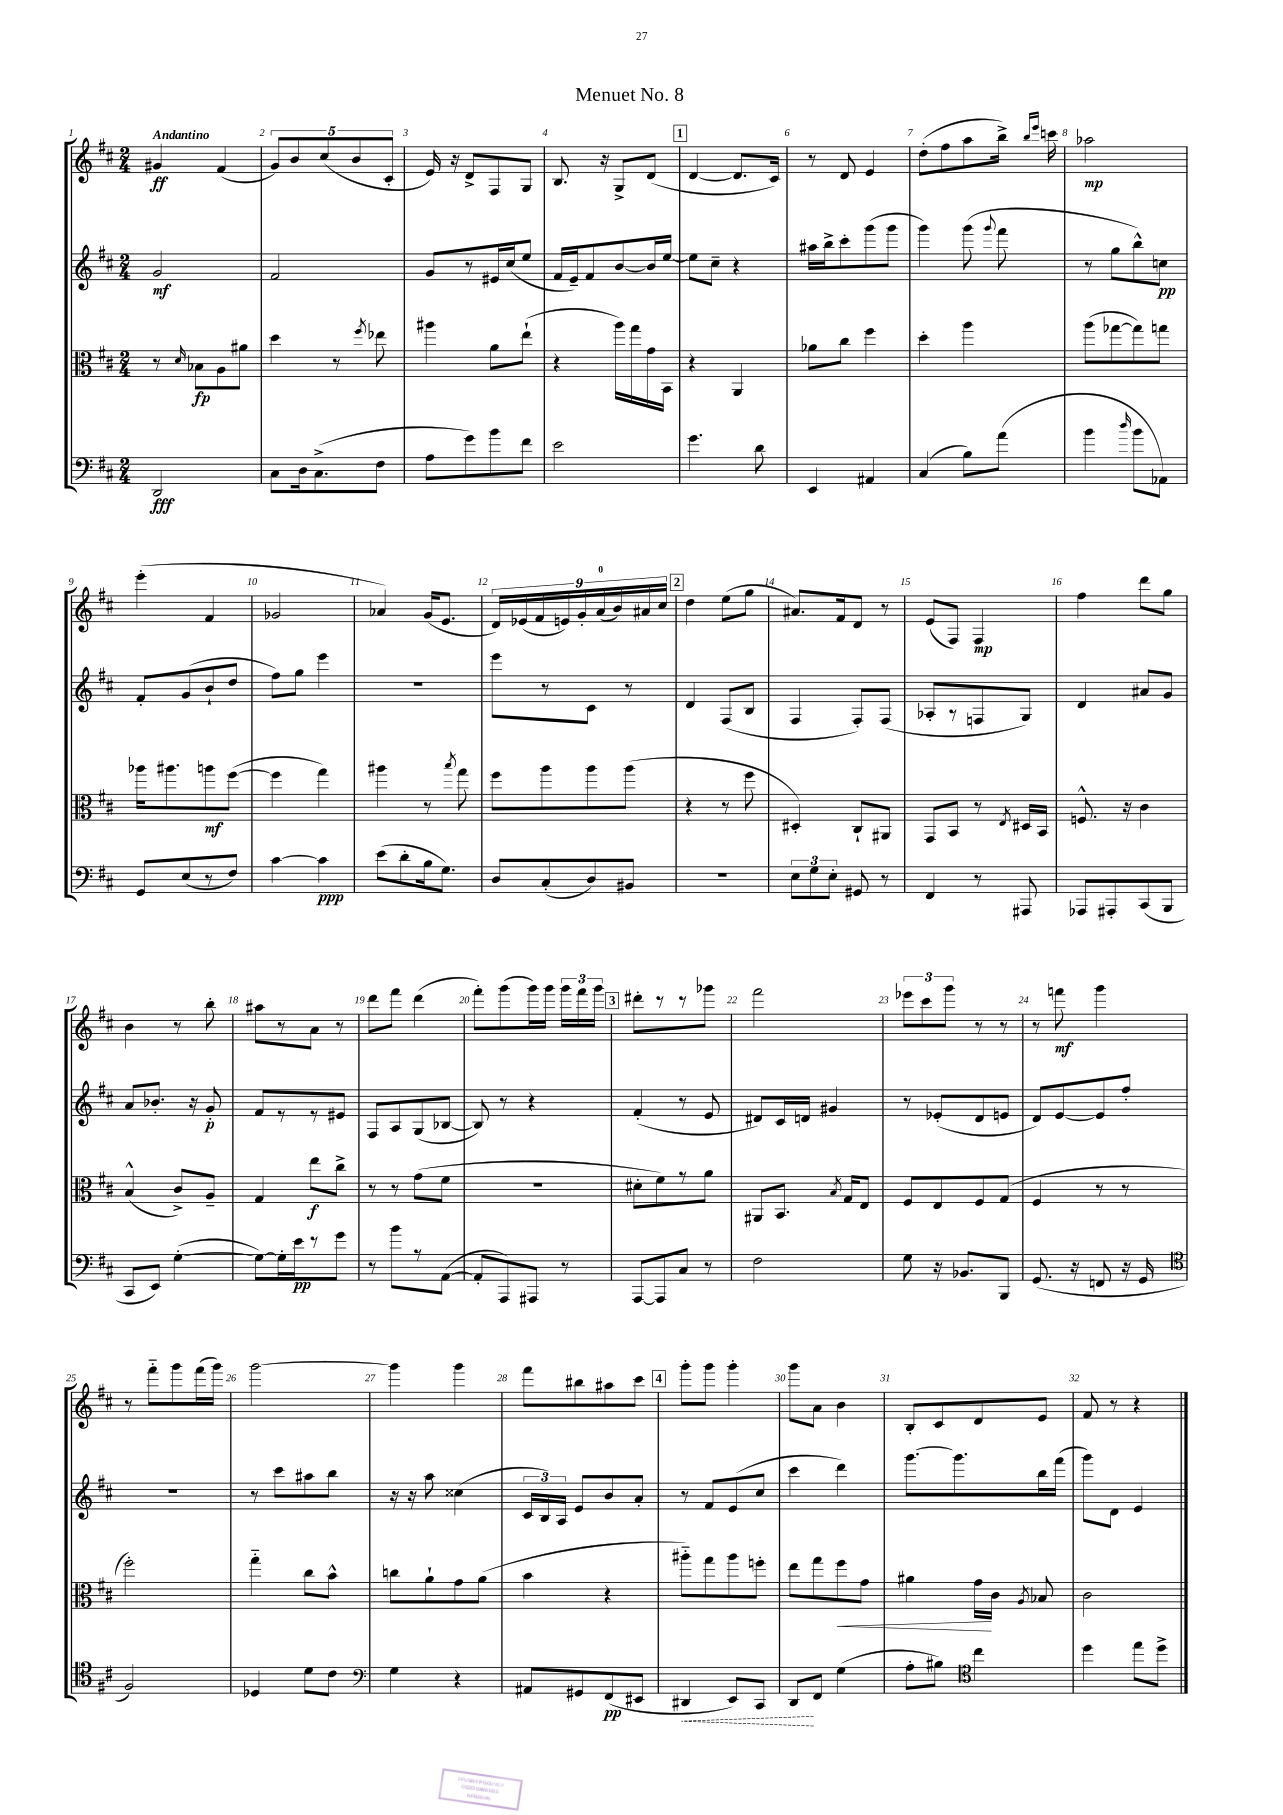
\header { title = "Menuet No. 8" }
<<
\new StaffGroup <<
\new Staff = "s0" {
    \clef treble \key d \major \numericTimeSignature \time 2/4 \tempo "Andantino"
    \autoBeamOff gis'4\ff fis'4( |
    \tuplet 5/4 { g'8[) b'8 cis''8( b'8 cis'8]-. } |
    e'16) r16 d'8[-> fis8 g8] |
    b8. r16 g8[-> d'8]( |
    \mark \markup { \box "1" } d'4~ d'8.[ cis'16]) |
    r8 d'8 e'4 |
    d''8[-.( fis''8 a''8 b''16]->) \grace { b''16[ e'''16] } c'''16 |
    aes''2\mp |
    e'''4-.( fis'4 |
    ges'2 |
    aes'4) g'16[( e'8.] |
    \tuplet 9/8 { d'16[) ees'16( fis'16 e'16) g'16-. a'16-0( b'16) ais'16 cis''16] } |
    \mark \markup { \box "2" } d''4 e''8[( g''8] |
    ais'8.[) fis'16 d'8] r8 |
    e'8[( fis8]) fis4\mp |
    fis''4 d'''8[ g''8] |
    b'4 r8 b''8-. |
    ais''8[ r8 a'8] r8 |
    d'''8[ fis'''8] d'''4( |
    fis'''8[-.) g'''8( g'''16) g'''16] \tuplet 3/2 { g'''16[ fis'''16 g'''16] } |
    \mark \markup { \box "3" } dis'''8[-. r8 r8 ges'''8] |
    fis'''2 |
    \tuplet 3/2 { ees'''8[ cis'''8 g'''8] } r8 r8 |
    r8 f'''8\mf g'''4 |
    r8 fis'''8[-_ g'''8 fis'''16( g'''16]) |
    g'''2~ |
    g'''4 g'''4 |
    fis'''8[ bis''8 ais''8 cis'''8] |
    \mark \markup { \box "4" } g'''8[-. g'''8] g'''4-. |
    g'''8[ a'8] b'4 |
    b8[-. cis'8 d'8 e'8] |
    fis'8 r8 r4 \bar "|." |
}
\new Staff = "s1" {
    \clef treble \key d \major \numericTimeSignature \time 2/4
    \autoBeamOff g'2\mf |
    fis'2 |
    g'8[ r8 eis'16 cis''16( e''8] |
    fis'16[ e'16--) fis'8 b'8~ b'16 e''16]~ |
    \mark \markup { \box "1" } e''8[ cis''8]-- r4 |
    ais''16[ b''16-> cis'''8-. g'''8( g'''8] |
    g'''4) g'''8( \appoggiatura { g'''8 } fis'''8 |
    r8 g''8[ b''8-^) c''8]\pp |
    fis'8[-. g'8( b'8-! d''8] |
    fis''8[) g''8] e'''4 |
    R2 |
    e'''8[ r8 cis'8] r8 |
    \mark \markup { \box "2" } d'4 fis8[( b8] |
    fis4 fis8[-.) fis8]( |
    aes8[-. r8 f8 g8]) |
    d'4 ais'8[ g'8] |
    a'8[ bes'8.]-. r16 g'8-.\p |
    fis'8[ r8 r8 eis'8] |
    fis8[ a8 g8( bes8]~ |
    bes8) r8 r4 |
    \mark \markup { \box "3" } fis'4-.( r8 e'8 |
    dis'8[) cis'16 d'16] gis'4 |
    r8 ees'8[-.( d'8 e'8] |
    d'8[) e'8~ e'8 fis''8]-. |
    r2 |
    r8 cis'''8[ ais''8 b''8] |
    r16 r16 a''8 cisis''4( |
    \tuplet 3/2 { cis'16[ b16) a16] } e'8[ b'8 a'8]-. |
    \mark \markup { \box "4" } r8 fis'8[ e'8( cis''8] |
    cis'''4 d'''4) |
    g'''8.[~ g'''8. b''16 fis'''16]( |
    g'''8[) d'8] e'4 \bar "|." |
}
\new Staff = "s2" {
    \clef alto \key d \major \numericTimeSignature \time 2/4
    \autoBeamOff r8 \grace { d'16 } bes8[\fp a8 ais'8] |
    d''4 r8 \acciaccatura { fis''8 } ees''8 |
    ais''4 a'8[ e''8]-!( |
    r4 a''16[) g''16 g'16 b,16] |
    \mark \markup { \box "1" } r4 a,4 |
    aes'8[ cis''8] fis''4 |
    d''4-. a''4 |
    a''8[( ges''8~ ges''8) g''8] |
    aes''16[ ais''8. a''8\mf fis''8]~( |
    fis''4 g''4) |
    ais''4 r8 \acciaccatura { b''8 } g''8 |
    fis''8[ a''8 a''8 a''8]( |
    \mark \markup { \box "2" } r4 r8 fis''8 |
    dis4-.) cis8[-! ais,8] |
    g,8[ b,8] r8 \acciaccatura { e8 } dis16[ b,16] |
    f8.-^ r16 cis'4 |
    b4-^( cis'8[->) a8]-- |
    g4 e''8[\f cis''8]-> |
    r8 r8 g'8[( fis'8] |
    R2 |
    \mark \markup { \box "3" } dis'8[-. fis'8) r8 a'8] |
    ais,8[ b,8.] \acciaccatura { b8 } g16[ e8] |
    fis8[ e8 fis8 g8]( |
    fis4 r8 r8 |
    fis''2-.) |
    g''4-_ cis''8[ b'8]-^ |
    c''8[ a'8-! g'8 a'8]( |
    b'4 r4 |
    \mark \markup { \box "4" } ais''8[-_) g''8 ais''8 f''8]-. |
    e''8[ g''8 fis''8\< g'8] |
    ais'4 g'16[\! cis'16] \acciaccatura { a8 } bes8 |
    cis'2 \bar "|." |
}
\new Staff = "s3" {
    \clef bass \key d \major \numericTimeSignature \time 2/4
    \autoBeamOff d,2\fff |
    cis8[ d16 cis8.->( fis8] |
    a8[ g'8) b'8 fis'8] |
    e'2 |
    \mark \markup { \box "1" } g'4. d'8 |
    e,4 ais,4 |
    cis4( b8[) a'8]( |
    b'4 \grace { d''16 } b'8[ aes,8]) |
    g,8[ e8( r8 fis8]) |
    cis'4~ cis'4\ppp |
    e'8[( d'8-. b16 g8.]) |
    d8[ cis8-.( d8) bis,8] |
    \mark \markup { \box "2" } r2 |
    \tuplet 3/2 { e8[ g8 e8]-. } gis,8 r8 |
    fis,4 r8 ais,,8 |
    aes,,8[ ais,,8-. cis,8( b,,8] |
    cis,8[ e,8]) g4~-.( |
    g8[~) g16-. e'16\pp r8 g'8] |
    r8 b'8[ r8 a,8]~( |
    a,8[-. a,,8) ais,,8] r8 |
    \mark \markup { \box "3" } a,,8[~ a,,8 cis8] r8 |
    fis2 |
    g8 r16 bes,8.[ b,,8] |
    g,8.( r16 f,8 r16 g,16 |
    \clef tenor fis2) |
    des4 d'8[ cis'8] |
    \clef bass g4 r4 |
    ais,8[ gis,8 fis,8\pp( eis,8] |
    \mark \markup { \box "4" } \once \override Hairpin.style = #'dashed-line dis,4\< e,8[) cis,8] |
    d,8[\! fis,8] g4( |
    a8[-. bis8]) \clef tenor cis''4 |
    d''4 e''8[ d''8]-> \bar "|." |
}
>>
>>
\layout { \context { \Score \override BarNumber.break-visibility = ##(#f #t #t) barNumberVisibility = #all-bar-numbers-visible } }
